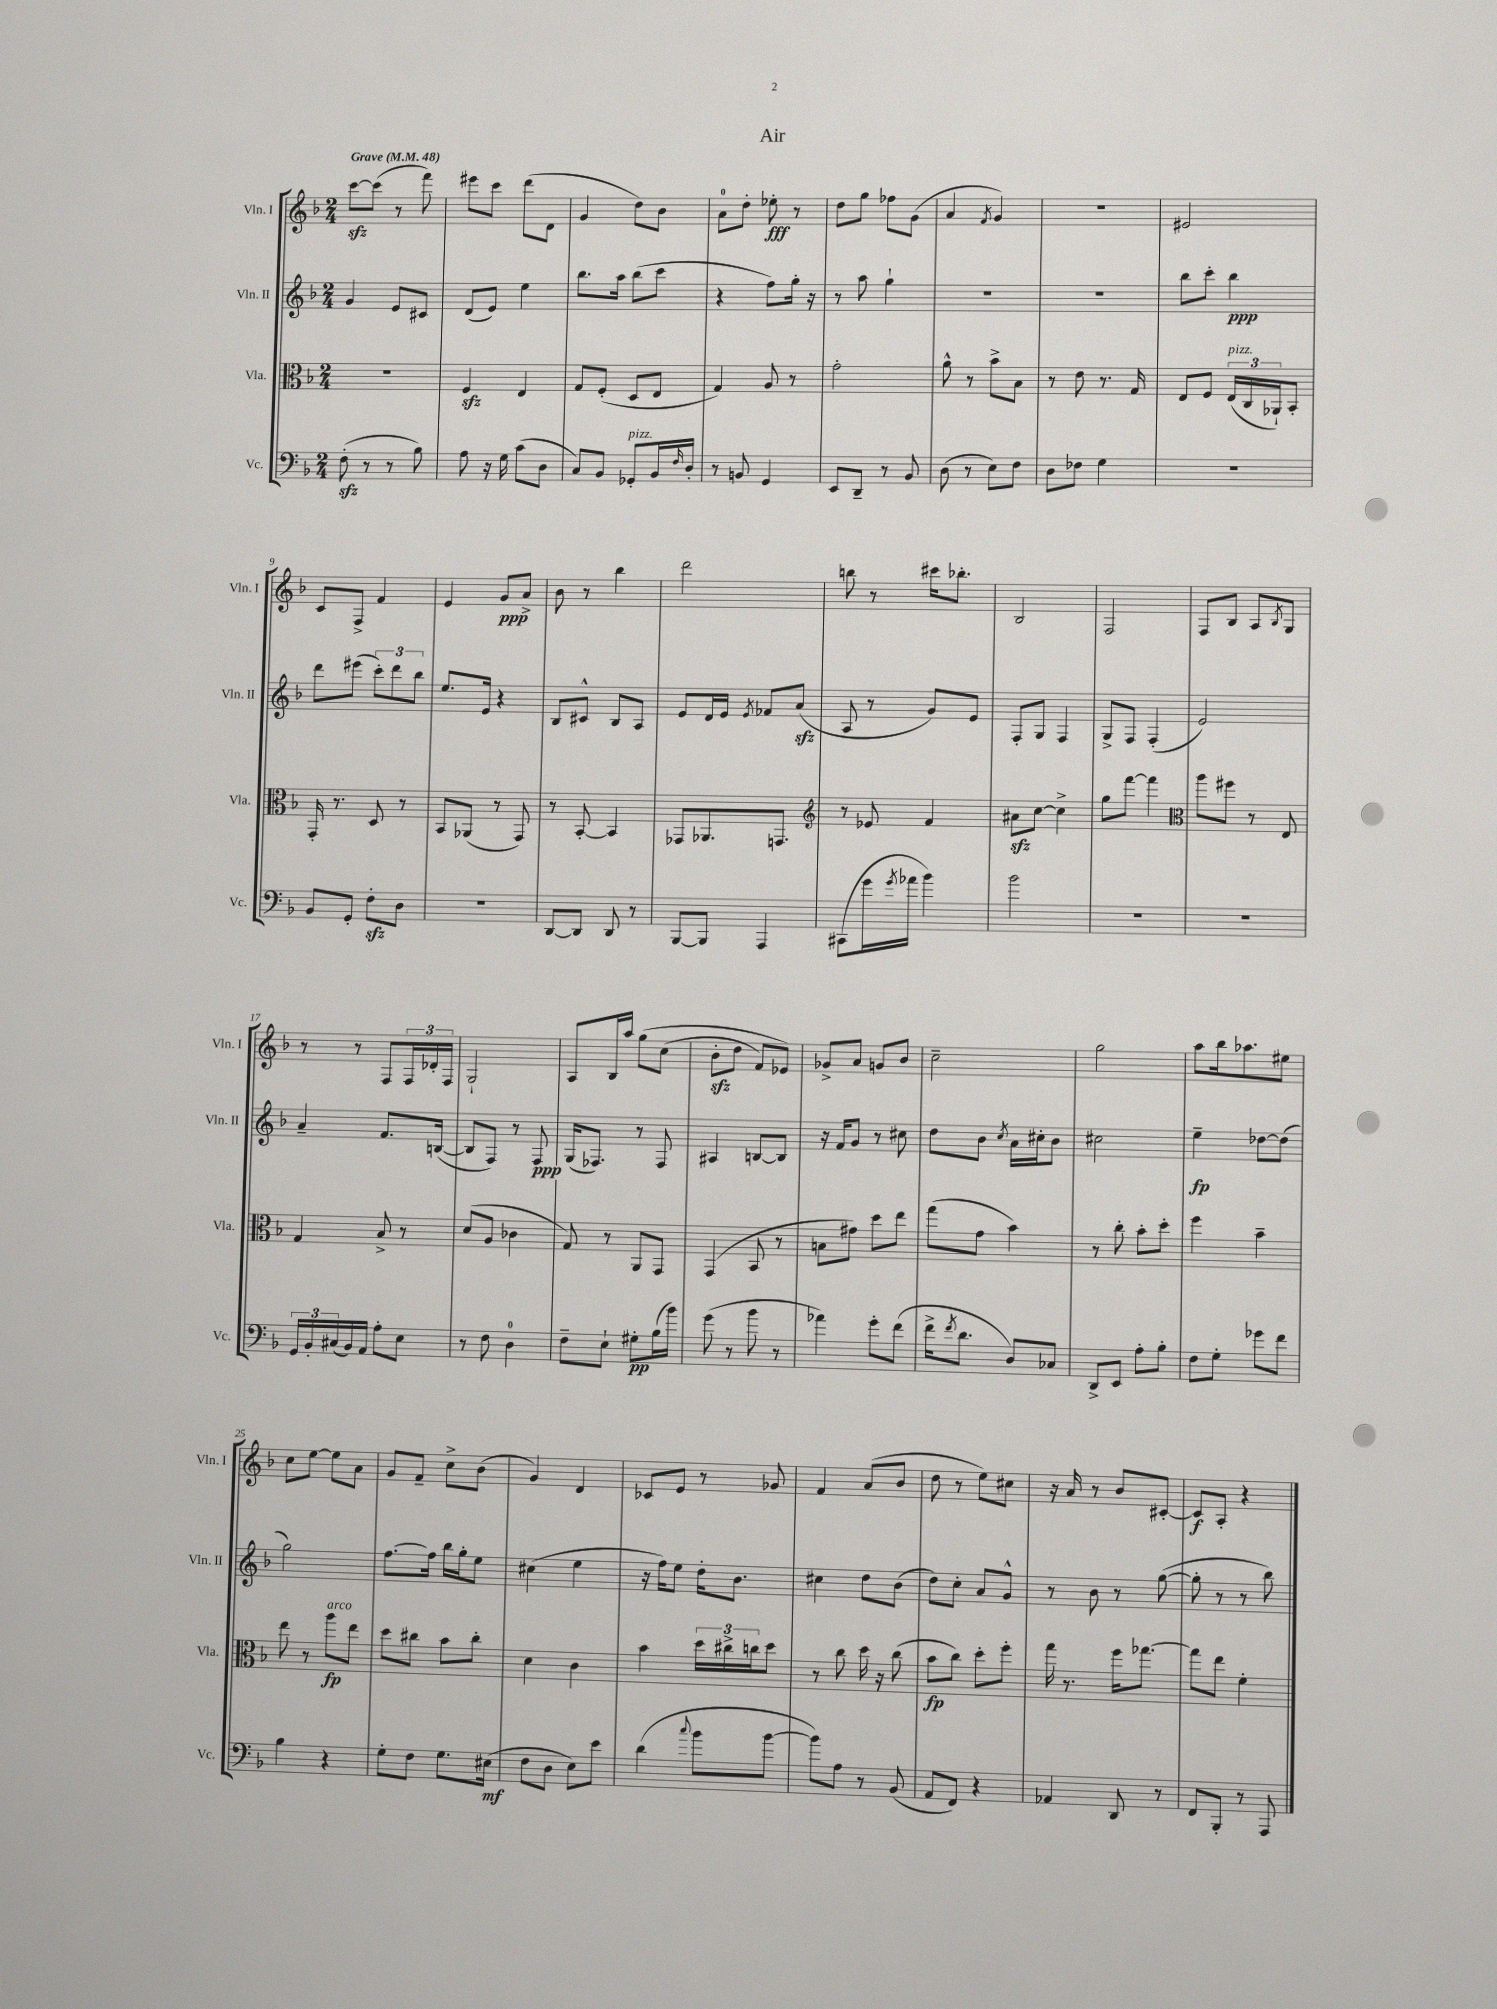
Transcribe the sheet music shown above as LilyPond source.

\header { title = "Air" }
<<
\new StaffGroup <<
\new Staff = "s0" \with { instrumentName = "Vln. I" shortInstrumentName = "Vln. I" } {
    \clef treble \key f \major \numericTimeSignature \time 2/4 \tempo "Grave" 4 = 48
    c'''8~\sfz c'''8( r8 f'''8) |
    eis'''8 c'''8 d'''8( d'8 |
    g'4 d''8) bes'8 |
    a'8-0 d''8-. ees''8-.\fff r8 |
    d''8 g''8 fes''8 g'8( |
    a'4 \acciaccatura { f'8 } g'4) |
    R2 |
    eis'2 |
    c'8 f8-> f'4 |
    e'4 g'8\ppp a'8-> |
    bes'8 r8 bes''4 |
    d'''2 |
    b''8 r8 cis'''16 bes''8.-. |
    bes2 |
    f2 |
    f8 bes8 a8 \acciaccatura { bes8 } g8 |
    r8 r8 f8 \tuplet 3/2 { f16 des'16-. f16 } |
    g2-! |
    a8 bes16 a''16 g''8\( c''8( |
    bes'8-.\sfz d''8 f'8) ees'8\) |
    ges'8-> a'8 g'8 bes'8 |
    c''2-- |
    g''2 |
    a''8 bes''16 aes''8. eis''8 |
    c''8 e''8~ e''8 a'8 |
    g'8 f'8-- c''8-> bes'8( |
    g'4) d'4 |
    ces'8 e'8 r8 ges'8 |
    f'4 a'8( bes'8 |
    d''8 r8 e''8) cis''8 |
    r16 a'16 r8 bes'8 cis'8~-. |
    cis'8\f a8-. r4 \bar "|." |
}
\new Staff = "s1" \with { instrumentName = "Vln. II" shortInstrumentName = "Vln. II" } {
    \clef treble \key f \major \numericTimeSignature \time 2/4
    g'4 e'8 cis'8 |
    d'8( e'8) e''4 |
    bes''8. a''16 bes''8( c'''8 |
    r4 f''8) g''16-. r16 |
    r8 a''8 g''4-! |
    r2 |
    r2 |
    bes''8 c'''8-. bes''4\ppp |
    d'''8 eis'''8( \tuplet 3/2 { c'''8-.) d'''8 bes''8 } |
    e''8. e'16 r4 |
    bes8 cis'8-^ bes8 a8 |
    e'8 d'16 e'16 \acciaccatura { e'8 } fes'8 a'8\sfz( |
    a8 r8 g'8) e'8 |
    f8-. g8 f4 |
    g8-> f8 f4-.( |
    e'2) |
    a'4-- f'8. b16~( |
    b8 f8) r8 f8\ppp |
    g16( fes8.) r8 fes8 |
    ais4 b8~ b8 |
    r16 f'16 g'8 r8 cis''8 |
    d''8 bes'8 \acciaccatura { c''8 } a'16 cis''16-. bes'8 |
    cis''2 |
    e''4--\fp des''8~ des''8( |
    g''2) |
    f''8.~ f''16 bes''16 g''16-. e''8 |
    cis''4( e''4 |
    r16 f''16) e''8 d''16-. bes'8. |
    cis''4 d''8 bes'8( |
    d''8) c''8-. a'8 g'8-^ |
    r8 bes'8 r8 g''8~( |
    g''8-. r8 r8 bes''8) \bar "|." |
}
\new Staff = "s2" \with { instrumentName = "Vla." shortInstrumentName = "Vla." } {
    \clef alto \key f \major \numericTimeSignature \time 2/4
    R2 |
    f4\sfz e4 |
    g8 f8-.( d8 e8 |
    g4) a8 r8 |
    g'2-. |
    a'8-^ r8 bes'8-> bes8 |
    r8 e'8 r8. g16 |
    e8 f8 \tuplet 3/2 { e16^\markup { \italic "pizz." }( c16 aes,16-!) } bes,8-. |
    g,16-. r8. d8 r8 |
    bes,8 aes,8( r8 g,8) |
    r8 bes,8~-. bes,4 |
    ges,8 aes,8. g,8. |
    \clef treble r8 ees'8 f'4 |
    ais'8\sfz c''8~ c''4-> |
    g''8 f'''8~ f'''4 |
    \clef alto a''8 fis''8 r8 e8 |
    g4 bes8-> r8 |
    d'8( a8 ces'4 |
    g8) r8 a,8 g,8 |
    g,4( bes,8 r8 |
    b8 gis'8) d''8 e''8 |
    g''8( g'8 bes'4) |
    r8 c''8-. bes'8-. d''8-. |
    f''4 bes'4-- |
    e''8 r8 a''8\fp^\markup { \italic "arco" } e''8 |
    d''8 cis''8 bes'8 cis''8-. |
    d'4 c'4 |
    bes'4 \tuplet 3/2 { d''16 cis''16-> c''16 } d''8 |
    r8 c''8 d''16 r16 c''8( |
    bes'8\fp c''8) d''8-. f''8-. |
    g''16 r8. f''16 ges''8.~ |
    ges''8 e''8 f'4-. \bar "|." |
}
\new Staff = "s3" \with { instrumentName = "Vc." shortInstrumentName = "Vc." } {
    \clef bass \key f \major \numericTimeSignature \time 2/4
    f8-.\sfz( r8 r8 bes8) |
    a8 r16 g16 c'8( d8 |
    c8) bes,8 ges,8-.^\markup { \italic "pizz." } bes,16 \grace { f16 } d16-. |
    r8 b,8 g,4 |
    e,8 d,8-- r8 bes,8 |
    d8( r8 e8) f8 |
    d8 fes8 g4 |
    r2 |
    bes,8 g,8-. f8-.\sfz d8 |
    R2 |
    d,8~ d,8 d,8 r8 |
    bes,,8~ bes,,8 a,,4 |
    cis,8( g'16 \acciaccatura { g'8 } aes'16 bes'4) |
    bes'2 |
    R2 |
    R2 |
    \tuplet 3/2 { g,16 bes,16-. cis16( } bes,16) a,16 a8-. e8 |
    r8 f8 d4-0 |
    f8-- e8-! gis8-.\pp bes16( bes'16) |
    g'8( r8 bes'8 r8 |
    aes'4) g'8-. f'8( |
    f'16-> \acciaccatura { f'8 } d'8. d8) ces8 |
    d,8-> e,8 a8-. bes8-. |
    f8 g8-. ges'8 f'8 |
    bes4 r4 |
    g8-. f8 g8. eis16\mf( |
    f8 d8 e8) e'8 |
    d'4( \appoggiatura { c''8 } bes'8 bes'8~ |
    bes'8) a8 r8 bes,8( |
    a,8 f,8) r4 |
    aes,4 d,8 r8 |
    f,8 bes,,8-. r8 a,,8 \bar "|." |
}
>>
>>
